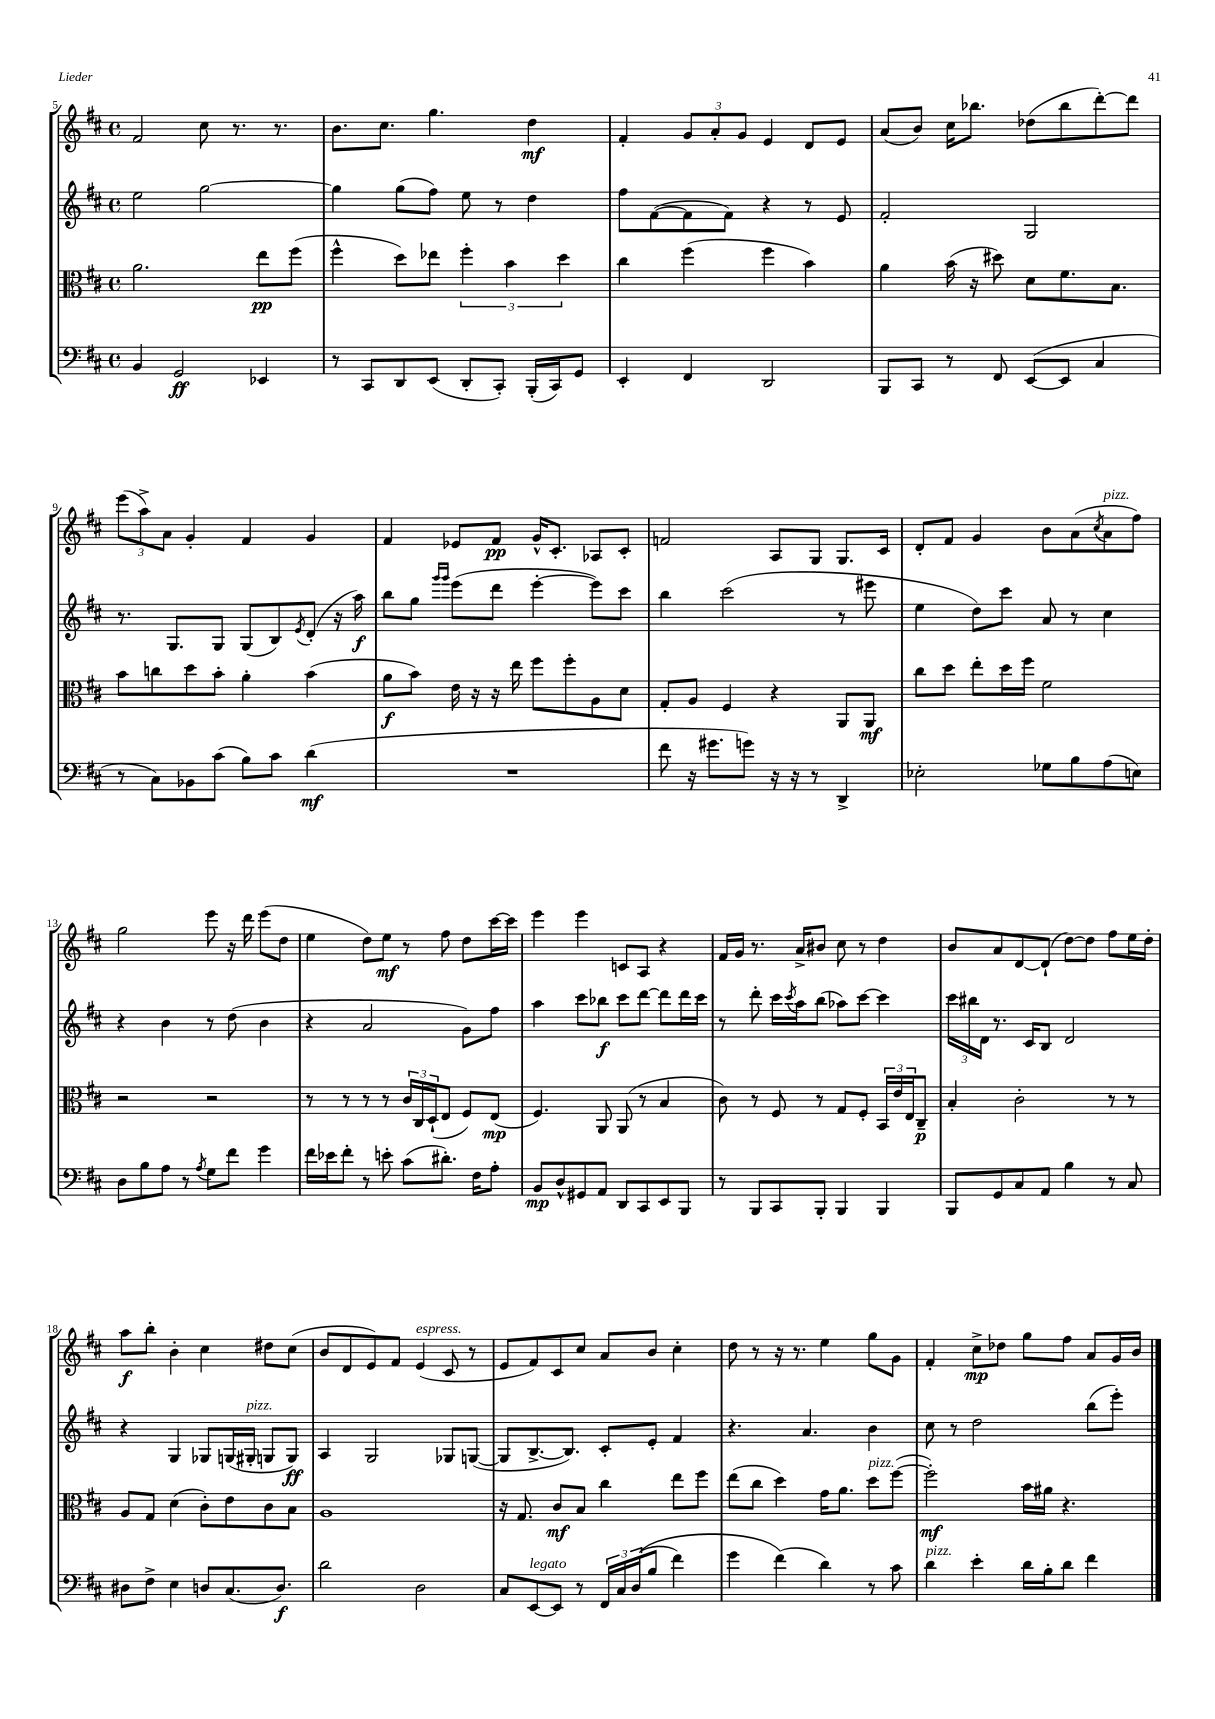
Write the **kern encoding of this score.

**kern	**dynam	**kern	**dynam	**kern	**dynam	**kern	**dynam
*part4	*part4	*part3	*part3	*part2	*part2	*part1	*part1
*staff4	*staff4	*staff3	*staff3	*staff2	*staff2	*staff1	*staff1
*clefF4	*	*clefC3	*	*clefG2	*	*clefG2	*
*k[f#c#]	*	*k[f#c#]	*	*k[f#c#]	*	*k[f#c#]	*
*M4/4	*	*M4/4	*	*M4/4	*	*M4/4	*
*met(c)	*	*met(c)	*	*met(c)	*	*met(c)	*
=5	=5	=5	=5	=5	=5	=5	=5
4BB/	.	2.a\	.	2ee\	.	2f#/	.
2GG/	ff	.	.	.	.	.	.
.	.	.	.	[2gg\	.	8cc#\	.
.	.	.	.	.	.	8.r	.
4EE-X/	.	8ee\L	pp	.	.	.	.
.	.	.	.	.	.	8.r	.
.	.	(8ff#\J	.	.	.	.	.
=6	=6	=6	=6	=6	=6	=6	=6
8r	.	4ff#^^\	.	4gg\]	.	8.b\L	.
8CC#/L	.	.	.	.	.	.	.
.	.	.	.	.	.	8.cc#\J	.
8DD/	.	8dd\L)	.	(8gg\L	.	.	.
(8EE/J	.	8ee-X\J	.	8ff#\J)	.	4.gg\	.
8DD'/L	.	6ff#'\	.	8ee\	.	.	.
8CC#'/J)	.	.	.	8r	.	.	.
.	.	6b\	.	.	.	.	.
(16BBB'/LL	.	.	.	4dd\	.	4dd\	mf
16CC#/J)	.	.	.	.	.	.	.
.	.	6dd\	.	.	.	.	.
8GG/J	.	.	.	.	.	.	.
=7	=7	=7	=7	=7	=7	=7	=7
4EE'/	.	4cc#\	.	8ff#\L	.	4f#'/	.
.	.	.	.	([8f#\	.	.	.
4FF#/	.	(4ff#\	.	8f#\]	.	12g/L	.
.	.	.	.	.	.	12a'/	.
.	.	.	.	8f#\J)	.	.	.
.	.	.	.	.	.	12g/J	.
2DD/	.	4ff#\	.	4r	.	4e/	.
.	.	4b\)	.	8r	.	8d/L	.
.	.	.	.	8e/	.	8e/J	.
=8	=8	=8	=8	=8	=8	=8	=8
8BBB/L	.	4a\	.	2f#'/	.	(8a/L	.
8CC#/J	.	.	.	.	.	8b/J)	.
8r	.	(16b\	.	.	.	16cc#\KL	.
.	.	16r	.	.	.	8.bb-X\J	.
8FF#/	.	8dd#X\)	.	.	.	.	.
([8EE/L	.	8d\L	.	2G/	.	(8dd-X\L	.
8EE/J]	.	8.f#\	.	.	.	8bb-\	.
4C#/	.	.	.	.	.	[8ddd'\)	.
.	.	8.B\J	.	.	.	.	.
.	.	.	.	.	.	8ddd\J]	.
!!LO:LB:g=z
=9	=9	=9	=9	=9	=9	=9	=9
8r	.	8b\L	.	8.r	.	(12eee\L	.
.	.	.	.	.	.	12aa^\)	.
8C#\L)	.	8ccn\	.	.	.	.	.
.	.	.	.	.	.	12a\J	.
.	.	.	.	8.G/L	.	.	.
8BB-X\	.	8dd\	.	.	.	4g'/	.
(8c#\J	.	8b'\J	.	8G/J	.	.	.
8B\L)	.	4a'\	.	(8G/L	.	4f#/	.
8c#\J	.	.	.	8B/)	.	.	.
.	.	.	.	8qe/	.	.	.
(4d\	mf	(4b\	.	(8d'/J	.	4g/	.
.	.	.	.	16r	.	.	.
.	.	.	.	16aa\)	f	.	.
=10	=10	=10	=10	=10	=10	=10	=10
1r	.	8a\L	f	8bb\L	.	4f#/	.
.	.	8b\J)	.	8gg\J	.	.	.
.	.	.	.	16qqggg/LL	.	.	.
.	.	.	.	16qqggg/JJ	.	.	.
.	.	16e\	.	(8eee\L	.	8e-X/L	.
.	.	16r	.	.	.	.	.
.	.	16r	.	8ddd\J	.	8f#/J	pp
.	.	16ee\	.	.	.	.	.
.	.	8ff#\L	.	[4eee'\	.	16g^^/KL	.
.	.	.	.	.	.	8.c#'/J	.
.	.	8ff#'\	.	.	.	.	.
.	.	8A\	.	8eee\L])	.	8A-X/L	.
.	.	8d\J	.	8ccc#\J	.	8c#'/J	.
=11	=11	=11	=11	=11	=11	=11	=11
8f#\	.	8G'/L	.	4bb\	.	2fn/	.
16r	.	8A/J	.	.	.	.	.
8.g#X\L	.	.	.	.	.	.	.
.	.	4F#/	.	(2ccc#\	.	.	.
8gn\J)	.	.	.	.	.	.	.
16r	.	4r	.	.	.	8A/L	.
16r	.	.	.	.	.	.	.
8r	.	.	.	.	.	8G/J	.
4DD^/	.	8AA/L	.	8r	.	8.G/L	.
.	.	8AA/J	mf	8eee#X\	.	.	.
.	.	.	.	.	.	16c#/Jk	.
=12	=12	=12	=12	=12	=12	=12	=12
2E-X'\	.	8cc#\L	.	4ee\	.	8d'/L	.
.	.	8dd\J	.	.	.	8f#/J	.
.	.	8ee'\L	.	8dd\L)	.	4g/	.
.	.	16dd\L	.	8ccc#\J	.	.	.
.	.	16ff#\JJ	.	.	.	.	.
8G-X\L	.	2f#\	.	8a/	.	8b\L	.
8B\	.	.	.	8r	.	(8a\	.
.	.	.	.	.	.	8qcc#/	.
!	!	!	!	!	!	!LO:TX:a:i:t=pizz.	!
(8A\	.	.	.	4cc#\	.	8a\	.
8En\J)	.	.	.	.	.	8ff#\J)	.
!!LO:LB:g=z
=13	=13	=13	=13	=13	=13	=13	=13
8D\L	.	2r	.	4r	.	2gg\	.
8B\	.	.	.	.	.	.	.
8A\J	.	.	.	4b\	.	.	.
8r	.	.	.	.	.	.	.
8qA/	.	.	.	.	.	.	.
8G\L	.	2r	.	8r	.	8eee\	.
8f#\J	.	.	.	(8dd\	.	16r	.
.	.	.	.	.	.	16ddd\	.
4g\	.	.	.	4b\	.	(8eee\L	.
.	.	.	.	.	.	8dd\J	.
=14	=14	=14	=14	=14	=14	=14	=14
16f#\LL	.	8r	.	4r	.	4ee\	.
16e-X\J	.	.	.	.	.	.	.
8f#'\J	.	8r	.	.	.	.	.
8r	.	8r	.	2a/	.	8dd\L)	.
8en'\	.	8r	.	.	.	8ee\J	mf
(8c#\L	.	24c#/LL	.	.	.	8r	.
.	.	24C#/	.	.	.	.	.
.	.	(24D`/J	.	.	.	.	.
8.d#X'\J)	.	8E/J	.	.	.	8ff#\	.
.	.	8F#/L)	.	8g\L)	.	8dd\L	.
16F#\KL	.	.	.	.	.	.	.
8A'\J	.	(8E/J	mp	8ff#\J	.	[16ccc#\L	.
.	.	.	.	.	.	16ccc#\JJ]	.
=15	=15	=15	=15	=15	=15	=15	=15
8BB/L	mp	4.F#/)	.	4aa\	.	4eee\	.
8D^^/	.	.	.	.	.	.	.
8GG#X/	.	.	.	8ccc#\L	.	4eee\	.
8AA/J	.	8AA/	.	8bb-X\J	f	.	.
8DD/L	.	(8AA/	.	8ccc#\L	.	8cn/L	.
8CC#/	.	8r	.	[8ddd\J	.	8A/J	.
8EE/	.	4B/	.	8ddd\L]	.	4r	.
8BBB/J	.	.	.	16ddd\L	.	.	.
.	.	.	.	16ccc#\JJ	.	.	.
=16	=16	=16	=16	=16	=16	=16	=16
8r	.	8c#\)	.	8r	.	16f#/LL	.
.	.	.	.	.	.	16g/JJ	.
8BBB/L	.	8r	.	8ddd'\	.	8.r	.
8CC#/	.	8F#/	.	16ccc#\LL	.	.	.
.	.	.	.	8qccc#/	.	.	.
.	.	.	.	16aa\J	.	16a^/KL	.
8BBB'/J	.	8r	.	(8bb\J	.	8b#X/J	.
4BBB/	.	8G/L	.	8aa-X\L)	.	8cc#\	.
.	.	8F#'/J	.	[8ccc#\J	.	8r	.
4BBB/	.	24BB/LL	.	4ccc#\]	.	4dd\	.
.	.	24e/	.	.	.	.	.
.	.	24E/J	.	.	.	.	.
.	.	8C#~/J	p	.	.	.	.
=17	=17	=17	=17	=17	=17	=17	=17
8BBB/L	.	4B'/	.	24ccc#\LL	.	8b/L	.
.	.	.	.	24bb#X\	.	.	.
.	.	.	.	24d\JJ	.	.	.
8GG/	.	.	.	8.r	.	8a/	.
8C#/	.	2c#'\	.	.	.	[8d/	.
.	.	.	.	16c#/KL	.	.	.
8AA/J	.	.	.	8B/J	.	(8d`/J]	.
4B\	.	.	.	2d/	.	[8dd\L)	.
.	.	.	.	.	.	8dd\J]	.
8r	.	8r	.	.	.	8ff#\L	.
8C#/	.	8r	.	.	.	16ee\L	.
.	.	.	.	.	.	16dd'\JJ	.
!!LO:LB:g=z
=18	=18	=18	=18	=18	=18	=18	=18
8D#X\L	.	8A/L	.	4r	.	8aa\L	f
8F#^\J	.	8G/J	.	.	.	8bb'\J	.
4E\	.	(4d\	.	4G/	.	4b'\	.
8Dn/L	.	8c#'\L)	.	8G-X/L	.	4cc#\	.
(8.C#/	.	8e\	.	(16Gn/L	.	.	.
!	!	!	!	!LO:TX:a:i:t=pizz.	!	!	!
.	.	.	.	16G#X'/JJ	.	.	.
.	.	8c#\	.	8Gn/L	.	8dd#X\L	.
8.D/J)	f	.	.	.	.	.	.
.	.	8B\J	.	8G/J)	ff	(8cc#\J	.
=19	=19	=19	=19	=19	=19	=19	=19
2d\	.	1A	.	4A/	.	8b/L	.
.	.	.	.	.	.	8d/	.
.	.	.	.	2G/	.	8e/)	.
.	.	.	.	.	.	8f#/J	.
!	!	!	!	!	!	!LO:TX:a:i:t=espress.	!
2D\	.	.	.	.	.	(4e/	.
.	.	.	.	8G-X/L	.	8c#/	.
.	.	.	.	([8Gn/J	.	8r	.
=20	=20	=20	=20	=20	=20	=20	=20
8C#/L	.	16r	.	8G/L]	.	8e/L	.
.	.	8.G/	.	.	.	.	.
!LO:TX:a:i:t=legato	!	!	!	!	!	!	!
[8EE/	.	.	.	[8.B^/	.	8f#/)	.
8EE/J]	.	8c#/L	mf	.	.	8c#/	.
.	.	.	.	8.B/J])	.	.	.
8r	.	8B/J	.	.	.	8cc#/J	.
24FF#/LL	.	4cc#\	.	8c#'/L	.	8a/L	.
24C#/	.	.	.	.	.	.	.
((24D/J	.	.	.	.	.	.	.
8B/J	.	.	.	8e'/J	.	8b/J	.
4f#\)	.	8ee\L	.	4f#/	.	4cc#'\	.
.	.	8ff#\J	.	.	.	.	.
=21	=21	=21	=21	=21	=21	=21	=21
4g\	.	(8ee\L	.	4.r	.	8dd\	.
.	.	8cc#\J	.	.	.	8r	.
(4f#\)	.	4dd\)	.	.	.	16r	.
.	.	.	.	.	.	8.r	.
.	.	.	.	4.a/	.	.	.
4d\)	.	16g\KL	.	.	.	4ee\	.
.	.	8.a\J	.	.	.	.	.
!	!	!LO:TX:a:i:t=pizz.	!	!	!	!	!
8r	.	8dd\L	.	4b\	.	8gg\L	.
8c#\	.	([8ff#\J	.	.	.	8g\J	.
=22	=22	=22	=22	=22	=22	=22	=22
!LO:TX:a:i:t=pizz.	!	!	!	!	!	!	!
4d\	.	2ff#'\])	mf	8cc#\	.	4f#'/	.
.	.	.	.	8r	.	.	.
4e'\	.	.	.	2dd\	.	8cc#^\L	mp
.	.	.	.	.	.	8dd-X\J	.
16d\LL	.	16b\LL	.	.	.	8gg\L	.
16B'\J	.	16a#X\JJ	.	.	.	.	.
8d\J	.	4.r	.	.	.	8ff#\J	.
4f#\	.	.	.	(8bb\L	.	8a/L	.
.	.	.	.	8eee'\J)	.	16g/L	.
.	.	.	.	.	.	16b/JJ	.
==	==	==	==	==	==	==	==
*-	*-	*-	*-	*-	*-	*-	*-
